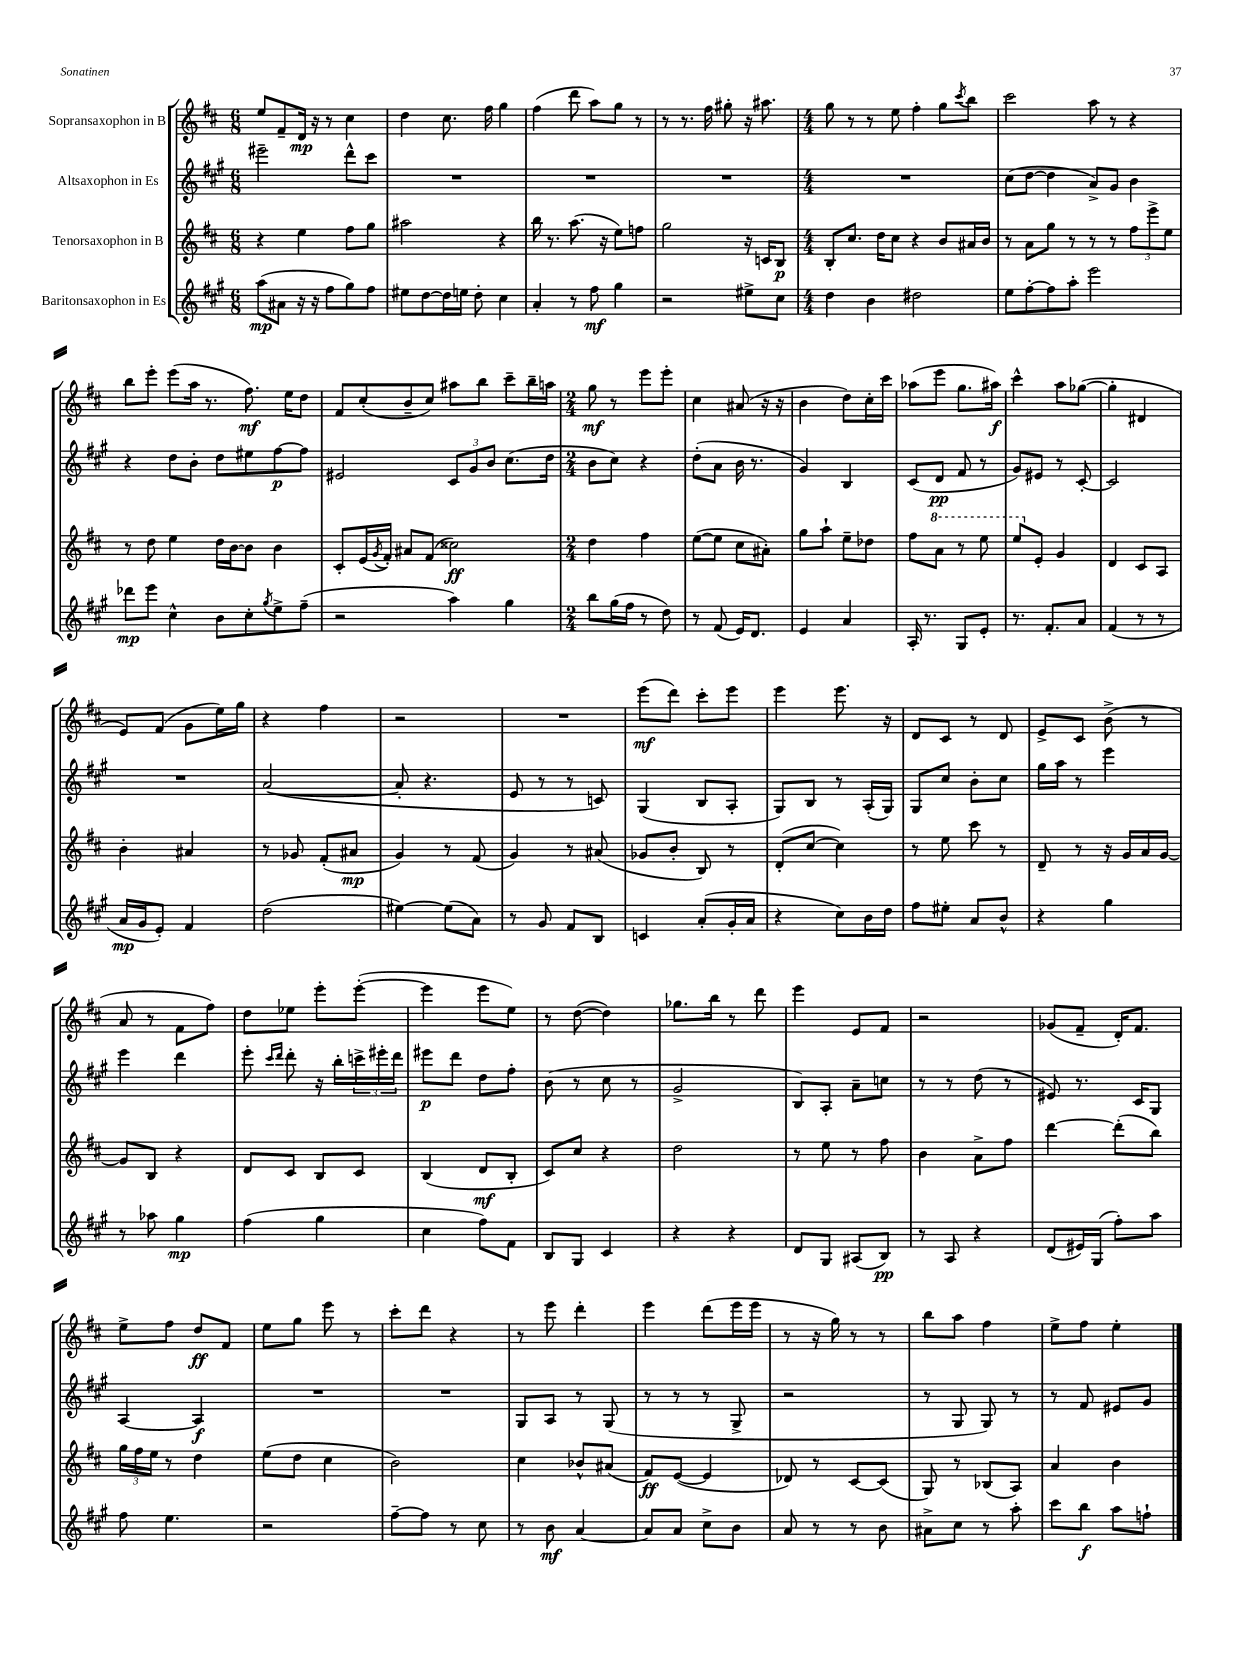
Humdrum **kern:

**kern	**kern	**kern	**kern
*staff4	*staff3	*staff2	*staff1
*clefG2	*clefG2	*clefG2	*clefG2
*k[f#c#g#]	*k[f#c#]	*k[f#c#g#]	*k[f#c#]
*M6/8	*M6/8	*M6/8	*M6/8
(8aa\L	4r	2eee#~\	8ee/L
8a#\J	.	.	8f#~/
16r	4ee\	.	16d/Jk
16r	.	.	16r
8ff#\L	.	.	8r
8gg#\)	8ff#\L	8ddd^^\L	4cc#\
8ff#\J	8gg\J	8ccc#\J	.
=	=	=	=
8ee#\L	2aa#\	2.r	4dd\
[8dd\	.	.	.
16dd\]L	.	.	8.cc#\
16ee\JJ	.	.	.
8dd'\	.	.	.
.	.	.	16ff#\
4cc#\	4r	.	4gg\
=	=	=	=
4a'/	16bb\	2.r	(4ff#\
.	8.r	.	.
8r	(8.aa\	.	8ddd\
8ff#\	.	.	8aa\L)
.	16r	.	.
4gg#\	8ee\L)	.	8gg\J
.	8ff\J	.	8r
=	=	=	=
2r	2gg\	2.r	8r
.	.	.	8.r
.	.	.	16ff#\
.	.	.	8gg#'\
8ee#^\L	16r	.	16r
.	16c/LK	.	8.aa#\
8cc#\J	8B/J	.	.
=	=	=	=
*M4/4	*M4/4	*M4/4	*M4/4
4dd\	8B'/L	1r	8gg\
.	8.cc#/J	.	8r
4b\	.	.	8r
.	16dd\LK	.	.
.	8cc#\J	.	8ee\
2dd#\	4r	.	4ff#'\
.	8b/L	.	8gg\L
.	.	.	8qccc#/
.	16a#/L	.	8bb\J
.	16b/JJ	.	.
=	=	=	=
8ee\L	8r	(8cc#\L	2ccc#\
[8ff#'\	8a\L	[8dd\J	.
8ff#\]	8gg\J	4dd\]	.
8aa'\J	8r	.	.
2eee\	8r	8a^/L)	8aa\
.	8r	8g#/J	8r
.	12ff#\L	4b\	4r
.	12eee^\	.	.
.	12ee\J	.	.
=	=	=	=
8ddd-\L	8r	4r	8bb\L
8eee\J	8dd\	.	8eee'\J
4cc#^^\	4ee\	8dd\L	(8eee\L
.	.	8b'\J	16aa\Jk
.	.	.	8.r
8b\L	16dd\LL	8dd\L	.
.	[16b\J	.	.
8cc#'\	8b\]J	8ee#\	8.ff#\)
8qgg#/	.	.	.
8ee^\	4b\	[8ff#\	.
.	.	.	16ee\LK
(8ff#~\J	.	8ff#\]J	8dd\J
=	=	=	=
2r	8c#'/L	2e#/	8f#/L
.	(16e/L	.	(8cc#'/
.	8qg/	.	.
.	16f#'/JJ)	.	.
.	8a#/L	.	8b~/
.	(8f#/J	.	8cc#/J)
4aa\)	2cc##\)	12c#/L	8aa#\L
.	.	12g#/	.
.	.	.	8bb\J
.	.	12b/J	.
4gg#\	.	(8.cc#\L	8ccc#~\L
.	.	.	16bb~\L
.	.	16dd\Jk	16aa\JJ
=	=	=	=
*M2/4	*M2/4	*M2/4	*M2/4
8bb\L	4dd\	8b\L	8gg\
(16gg#\L	.	8cc#\J)	8r
16ff#\JJ	.	.	.
8r	4ff#\	4r	8eee\L
8dd\)	.	.	8eee'\J
=	=	=	=
8r	([8ee\L	(8dd'\L	4cc#\
(8f#/	8ee\]J	8a\J	.
16e/LK)	8cc#\L	16b\	(8a#/
8.d/J	.	8.r	.
.	8a#'\J)	.	16r
.	.	.	16r
=	=	=	=
4e/	8gg\L	4g#/)	4b\
.	8aa`\J	.	.
4a/	8ee~\L	4B/	8dd\L)
.	8dd-\J	.	16cc#'\L
.	.	.	16ccc#\JJ
=	=	=	=
16A'/	8ff#\L	(8c#/L	(8aa-\L
8.r	.	.	.
.	8aa\J	8d/J	8eee\J
8G#/L	8r	8f#/	8.gg\L
8e'/J	8eee\	8r	.
.	.	.	16aa#\Jk)
=	=	=	=
8.r	8eee/L	8g#/L)	4ccc#^^\
.	8e'/J	8e#/J	.
8.f#'/L	.	.	.
.	4g/	8r	8aa\L
8a/J	.	[8c#'/	([8gg-\J
=	=	=	=
(4f#/	4d/	2c#/]	4gg-'\]
8r	8c#/L	.	4d#/
8r	8A/J	.	.
=	=	=	=
16a/LL	4b'\	2r	8e/L)
16g#/J	.	.	.
8e'/J)	.	.	(8f#/J
4f#/	4a#/	.	8g\L
.	.	.	16ee\L)
.	.	.	16gg\JJ
=	=	=	=
(2dd\	8r	([2a/	4r
.	8g-/	.	.
.	(8f#'/L	.	4ff#\
.	8a#/J	.	.
=	=	=	=
[4ee#\)	4g/)	8a'/]	2r
.	.	4.r	.
(8ee#\]L	8r	.	.
8a\J)	(8f#/	.	.
=	=	=	=
8r	4g/)	8e/	2r
8g#/	.	8r	.
8f#/L	8r	8r	.
8B/J	(8a#/	8c/)	.
=	=	=	=
4c/	8g-/L	(4G#/	(8eee\L
.	8b'/J	.	8ddd\J)
(8a'/L	8B/)	8B/L	8ccc#'\L
16g#'/L	8r	8A'/J	8eee\J
16a/JJ	.	.	.
=	=	=	=
4r	(8d'/L	8G#/L)	4eee\
.	[8cc#/J	8B/J	.
8cc#\L)	4cc#\])	8r	8.eee\
16b\L	.	(16A'/LL	.
16dd\JJ	.	16G#/JJ)	16r
=	=	=	=
8ff#\L	8r	8G#/L	8d/L
8ee#'\J	8ee\	8cc#/J	8c#/J
8a/L	8ccc#\	8b'\L	8r
8b^^/J	8r	8cc#\J	8d/
=	=	=	=
4r	8d~/	16gg#\LL	8e^/L
.	.	16aa\JJ	.
.	8r	8r	8c#/J
4gg#\	16r	4eee\	(8b^\
.	16g/LL	.	.
.	16a/	.	8r
.	[16g/JJ	.	.
=	=	=	=
8r	8g/]L	4eee\	8a/
8aa-\	8B/J	.	8r
4gg#\	4r	4ddd\	8f#\L
.	.	.	8ff#\J)
=	=	=	=
(4ff#\	8d/L	8eee'\	8dd\L
.	.	16qqccc#/LL	.
.	.	16qqddd/JJ	.
.	8c#/J	8ddd'\	8ee-\J
4gg#\	8B/L	16r	8eee'\L
.	.	16bb'\LL	.
.	8c#/J	24ccc^\	([8eee'\J
.	.	24eee#'\	.
.	.	24ddd\JJ	.
=	=	=	=
4cc#\	(4B/	8eee#\L	4eee\]
.	.	8ddd\J	.
8ff#\L)	8d/L	8dd\L	8eee\L
8f#\J	8B'/J	8ff#'\J	8ee\J)
=	=	=	=
8B/L	8c#/L)	(8b\	8r
8G#/J	8cc#/J	8r	([8dd\
4c#/	4r	8cc#\	4dd\])
.	.	8r	.
=	=	=	=
4r	2dd\	2g#^/	8.gg-\L
.	.	.	16bb\Jk
4r	.	.	8r
.	.	.	8ddd\
=	=	=	=
8d/L	8r	8B/L)	4eee\
8G#/J	8ee\	8A'/J	.
(8A#/L	8r	8a~\L	8e/L
8B/J)	8ff#\	8cc\J	8f#/J
=	=	=	=
8r	4b\	8r	2r
8A/	.	8r	.
4r	8a^\L	(8dd\	.
.	8ff#\J	8r	.
=	=	=	=
(8d/L	[4ddd\	8e#/)	(8g-/L
16e#/L)	.	8.r	8f#~/J
(16G#/JJ	.	.	.
8ff#'\L)	(8ddd'\]L	.	16d'/LK)
.	.	16c#/LK	8.f#/J
8aa\J	8bb\J)	8G#/J	.
=	=	=	=
8ff#\	24gg\LL	[4A/	8ee^\L
.	24ff#\	.	.
.	24ee\JJ	.	.
4.ee\	8r	.	8ff#\J
.	4dd\	4A/]	8dd/L
.	.	.	8f#/J
=	=	=	=
2r	(8ee\L	2r	8ee\L
.	8dd\J	.	8gg\J
.	4cc#\	.	8eee\
.	.	.	8r
=	=	=	=
[8ff#~\L	2b\)	2r	8ccc#'\L
8ff#\]J	.	.	8ddd\J
8r	.	.	4r
8cc#\	.	.	.
=	=	=	=
8r	4cc#\	8G#/L	8r
8b\	.	8A/J	8eee\
[4a/	8b-^^/L	8r	4ddd'\
.	(8a#/J	(8G#/	.
=	=	=	=
8a/]L	8f#/L)	8r	4eee\
8a/J	([8e/J	8r	.
8cc#^\L	4e/]	8r	(8ddd\L
8b\J	.	8G#^/	16eee\L
.	.	.	16eee\JJ
=	=	=	=
8a/	8d-/)	2r	8r
8r	8r	.	16r
.	.	.	16gg\)
8r	[8c#/L	.	8r
8b\	(8c#/]J	.	8r
=	=	=	=
8a#^\L	8G/)	8r	8bb\L
8cc#\J	8r	8G#/	8aa\J
8r	(8B-/L	8G#/)	4ff#\
8aa'\	8A/J)	8r	.
=	=	=	=
8ccc#\L	4a/	8r	8ee^\L
8bb\J	.	8f#/	8ff#\J
8aa\L	4b\	8e#/L	4ee'\
8ff`\J	.	8g#/J	.
==	==	==	==
*-	*-	*-	*-
